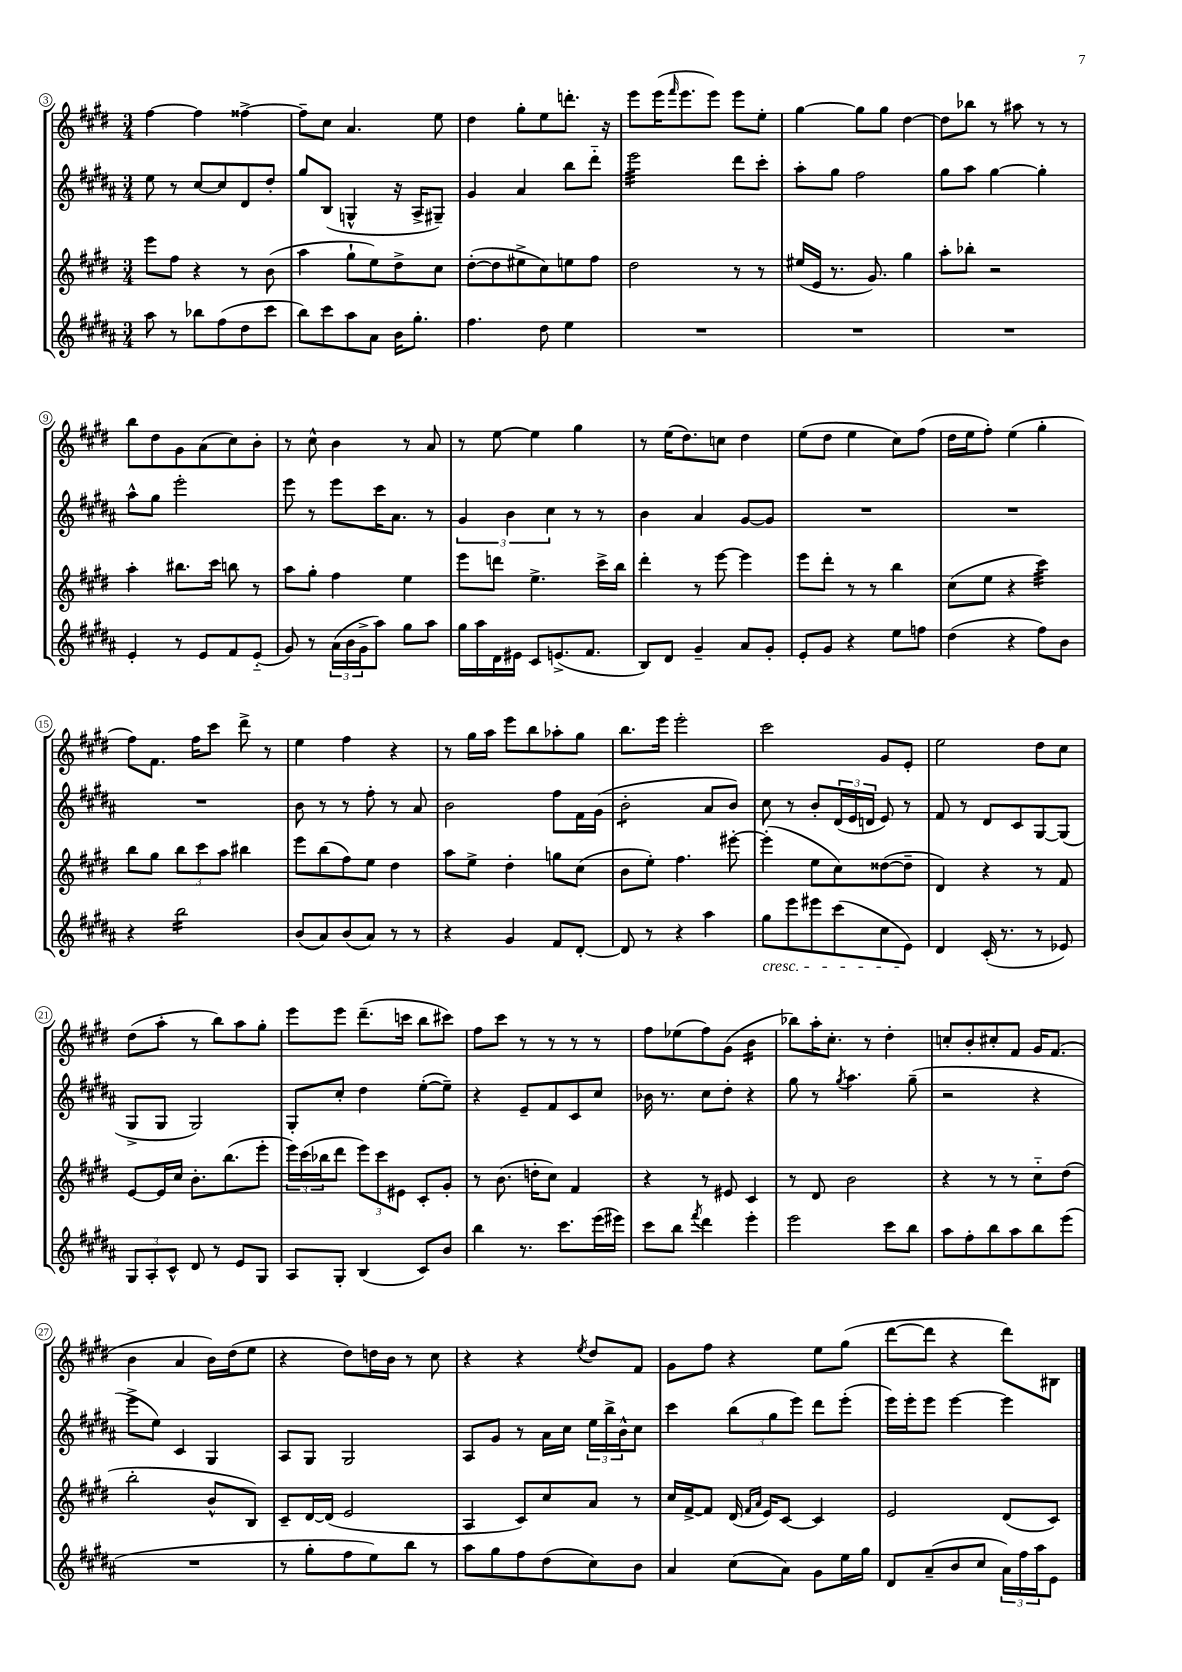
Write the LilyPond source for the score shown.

<<
\new StaffGroup <<
\new Staff = "s0" {
    \clef treble \key e \major \numericTimeSignature \time 3/4
    fis''4~ fis''4 fisis''4~-> |
    fisis''8-- cis''8 a'4. e''8 |
    dis''4 gis''8-. e''8 d'''8.-. r16 |
    e'''8 e'''16( \grace { fis'''16 } e'''8. e'''8) e'''8 e''8-. |
    gis''4~ gis''8 gis''8 dis''4~ |
    dis''8 bes''8 r8 ais''8 r8 r8 |
    b''8 dis''8 gis'8 a'8( cis''8) b'8-. |
    r8 cis''8-^ b'4 r8 a'8 |
    r8 e''8~ e''4 gis''4 |
    r8 e''16( dis''8.) c''8 dis''4 |
    e''8( dis''8 e''4 cis''8) fis''8( |
    dis''16 e''16 fis''8-.) e''4( gis''4-. |
    fis''8) fis'8. fis''16 cis'''8 dis'''8-> r8 |
    e''4 fis''4 r4 |
    r8 gis''16 a''16 e'''8 b''8 aes''8-. gis''8 |
    b''8. e'''16 e'''2-. |
    cis'''2 gis'8 e'8-. |
    e''2 dis''8 cis''8 |
    dis''8( a''8-. r8 b''8) a''8 gis''8-. |
    e'''8 e'''8 dis'''8.--( c'''16 b''8 cis'''8) |
    fis''8 cis'''8 r8 r8 r8 r8 |
    fis''8 ees''8( fis''8) gis'8( b'4:16 |
    bes''8) a''16-. cis''8.-. r8 dis''4-. |
    c''8-. b'8-. cis''8-. fis'8 gis'16 fis'8.( |
    b'4 a'4 b'16) dis''16( e''8 |
    r4 dis''8) d''16 b'16 r8 cis''8 |
    r4 r4 \acciaccatura { e''8 } dis''8 fis'8 |
    gis'8 fis''8 r4 e''8 gis''8( |
    dis'''8~ dis'''8 r4 dis'''8) bis8 \bar "|." |
}
\new Staff = "s1" {
    \clef treble \key b \major \numericTimeSignature \time 3/4
    e''8 r8 cis''8~ cis''8 dis'8 dis''8-. |
    gis''8 b8( g4-^ r16 ais16-> gis8--) |
    gis'4 ais'4 b''8 dis'''8-_ |
    e'''2:32 dis'''8 cis'''8-. |
    ais''8-. gis''8 fis''2 |
    gis''8 ais''8 gis''4~ gis''4-. |
    ais''8-^ gis''8 e'''2-. |
    e'''8 r8 e'''8 cis'''16 ais'8. r8 |
    \tuplet 3/2 { gis'4 b'4 cis''4 } r8 r8 |
    b'4 ais'4 gis'8~ gis'8 |
    R2. |
    R2. |
    R2. |
    b'8 r8 r8 fis''8-. r8 ais'8 |
    b'2 fis''8 fis'16 gis'16( |
    b'2:8-. ais'8 b'8) |
    cis''8 r8 b'8-. \tuplet 3/2 { dis'16( e'16 d'16 } e'8) r8 |
    fis'8 r8 dis'8 cis'8 gis8~ gis8( |
    gis8-> gis8 gis2) |
    gis8-. cis''8-. dis''4 e''8~-.( e''8--) |
    r4 e'8-- fis'8 cis'8 cis''8 |
    bes'16 r8. cis''8 dis''8-. r4 |
    gis''8 r8 \acciaccatura { gis''8 } ais''4. gis''8--( |
    r2 r4 |
    e'''8-> e''8) cis'4 gis4 |
    ais8 gis8 gis2 |
    ais8 gis'8 r8 ais'16 cis''16 \tuplet 3/2 { e''16 b''16-> b'16-^ } cis''8 |
    cis'''4 \tuplet 3/2 { b''8( gis''8 e'''8) } dis'''8 e'''8-.( |
    e'''16) e'''16-. e'''8 e'''4~ e'''4 \bar "|." |
}
\new Staff = "s2" {
    \clef treble \key e \major \numericTimeSignature \time 3/4
    e'''8 fis''8 r4 r8 b'8( |
    a''4 gis''8-! e''8) dis''8-> cis''8 |
    dis''8~-.( dis''8 eis''8-> cis''8) e''8 fis''8 |
    dis''2 r8 r8 |
    eis''16( e'16 r8. gis'8.) gis''4 |
    a''8-. bes''8-. r2 |
    a''4-. bis''8. cis'''16 b''8 r8 |
    a''8 gis''8-. fis''4 e''4 |
    e'''8 d'''8 e''4.-> cis'''16-> b''16 |
    dis'''4-. r8 e'''8~ e'''4 |
    e'''8 dis'''8-. r8 r8 b''4 |
    cis''8( e''8 r4 cis'''4:32) |
    b''8 gis''8 \tuplet 3/2 { b''8 cis'''8 a''8 } bis''4 |
    e'''8 b''8( fis''8) e''8 dis''4 |
    a''8 e''8-> dis''4-. g''8 cis''8( |
    b'8 e''8-.) fis''4. eis'''8~-. |
    eis'''4-.( e''8 cis''8) disis''8~( disis''8-- |
    dis'4) r4 r8 fis'8 |
    e'8~ e'16 cis''16 b'8.-. b''8.( e'''8-. |
    \tuplet 3/2 { e'''16) cis'''16( bes''16 } dis'''8 \tuplet 3/2 { e'''8) cis'''8 eis'8 } cis'8-. gis'8-. |
    r8 b'8.( d''16-. cis''8) fis'4 |
    r4 r8 eis'8 cis'4 |
    r8 dis'8 b'2 |
    r4 r8 r8 cis''8-_ dis''8( |
    b''2-. b'8-^ b8) |
    cis'8-- dis'16~ dis'16( e'2 |
    a4 cis'8) cis''8 a'8 r8 |
    cis''16 fis'16~-> fis'8 dis'16( \grace { fis'16 a'16 } e'16) cis'8~ cis'4 |
    e'2 dis'8( cis'8) \bar "|." |
}
\new Staff = "s3" {
    \clef treble \key b \major \numericTimeSignature \time 3/4
    ais''8 r8 bes''8 fis''8( dis''8 cis'''8 |
    b''8) cis'''8 ais''8 ais'8 b'16 gis''8.-. |
    fis''4. dis''8 e''4 |
    R2. |
    R2. |
    R2. |
    e'4-. r8 e'8 fis'8 e'8-_( |
    gis'8) r8 \tuplet 3/2 { ais'16( b'16 gis'16-> } ais''8) gis''8 ais''8 |
    gis''16 ais''16 dis'16 eis'16 cis'8 e'8.->( fis'8. |
    b8) dis'8 gis'4-- ais'8 gis'8-. |
    e'8-. gis'8 r4 e''8 f''8 |
    dis''4( r4 fis''8) b'8 |
    r4 b''2:16 |
    b'8( ais'8) b'8( ais'8) r8 r8 |
    r4 gis'4 fis'8 dis'8~-. |
    dis'8 r8 r4 ais''4 |
    gis''8\cresc e'''8 eis'''8 cis'''8( cis''8 e'8\!) |
    dis'4 cis'16-.( r8. r8 ees'8) |
    \tuplet 3/2 { gis8 ais8-. cis'8-^ } dis'8 r8 e'8 gis8 |
    ais8 gis8-. b4( cis'8) b'8 |
    b''4 r8. cis'''8. e'''16( eis'''16) |
    cis'''8 b''8 \acciaccatura { fis'''8 } dis'''4 e'''4-. |
    e'''2 cis'''8 b''8 |
    ais''8 fis''8-. b''8 ais''8 b''8 e'''8( |
    R2. |
    r8 gis''8-. fis''8 e''8) b''8 r8 |
    ais''8 gis''8 fis''8 dis''8( cis''8) b'8 |
    ais'4 cis''8( ais'8) gis'8 e''16 gis''16 |
    dis'8 ais'8--( b'8 cis''8 \tuplet 3/2 { ais'16) fis''16 ais''16 } e'8 \bar "|." |
}
>>
>>
\layout { \context { \Score currentBarNumber = #3 \override BarNumber.stencil = #(make-stencil-circler 0.1 0.3 ly:text-interface::print) } }
